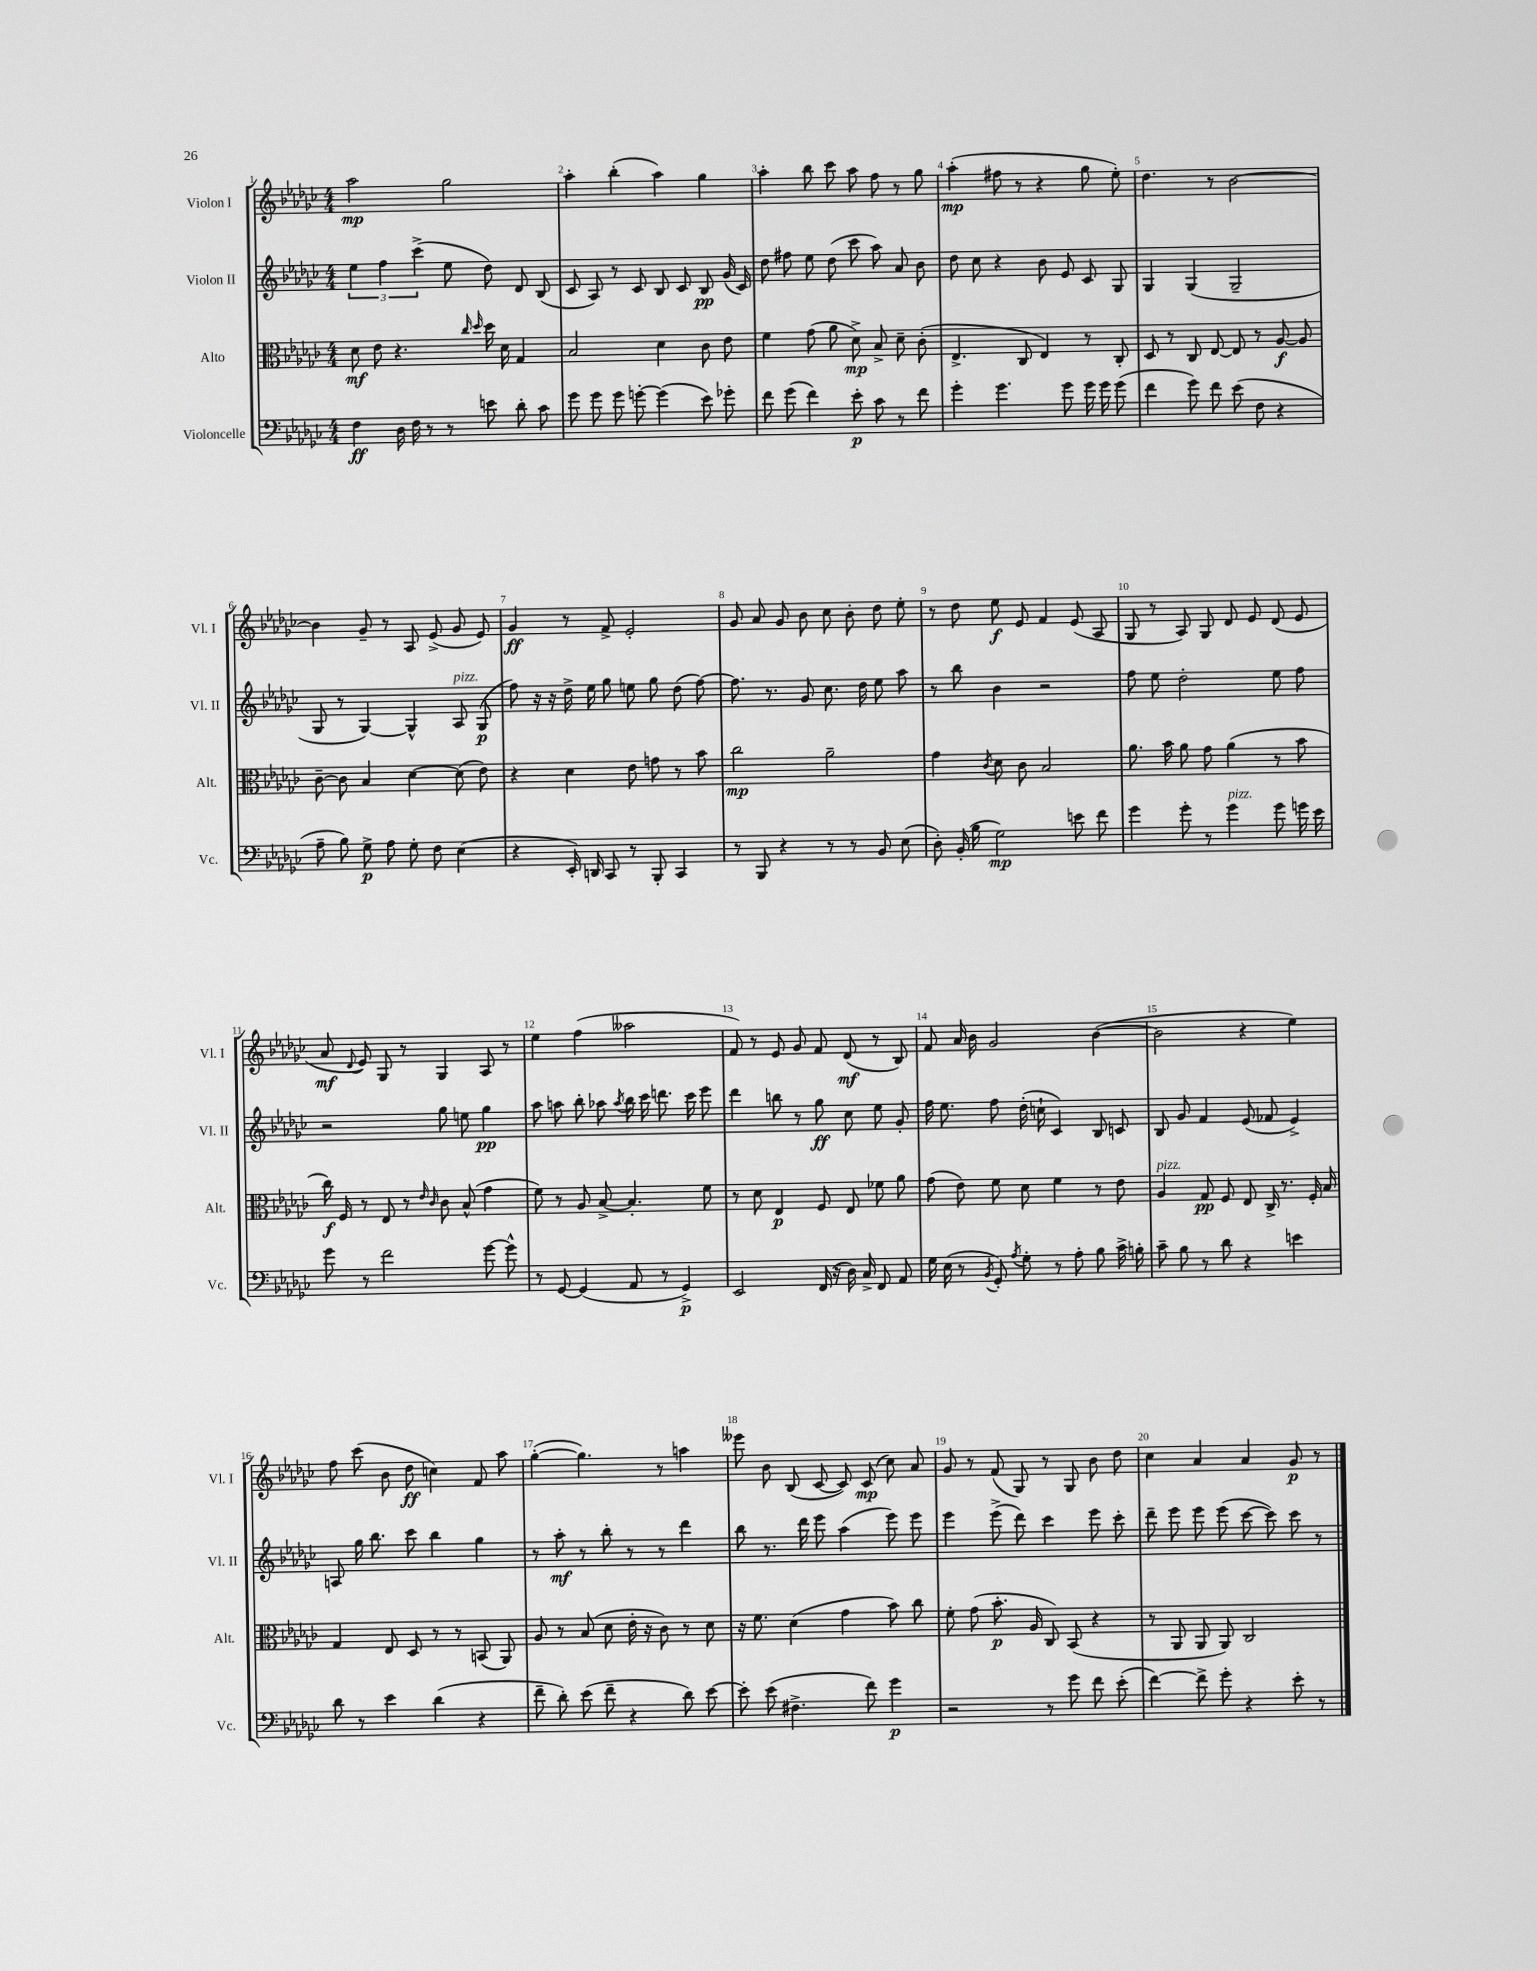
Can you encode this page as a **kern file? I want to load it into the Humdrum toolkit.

**kern	**dynam	**kern	**dynam	**kern	**dynam	**kern	**dynam
*part4	*part4	*part3	*part3	*part2	*part2	*part1	*part1
*staff4	*staff4	*staff3	*staff3	*staff2	*staff2	*staff1	*staff1
*I"Violoncelle	*	*I"Alto	*	*I"Violon II	*	*I"Violon I	*
*I'Vc.	*	*I'Alt.	*	*I'Vl. II	*	*I'Vl. I	*
*clefF4	*	*clefC3	*	*clefG2	*	*clefG2	*
*k[b-e-a-d-g-c-]	*	*k[b-e-a-d-g-c-]	*	*k[b-e-a-d-g-c-]	*	*k[b-e-a-d-g-c-]	*
*M4/4	*	*M4/4	*	*M4/4	*	*M4/4	*
=1	=1	=1	=1	=1	=1	=1	=1
4F\	ff	8d-\	mf	6ee-\	.	2aa-\	mp
.	.	8e-\	.	.	.	.	.
.	.	.	.	6ff\	.	.	.
16D-\	.	4.r	.	.	.	.	.
16F\	.	.	.	.	.	.	.
.	.	.	.	(6ccc-^\	.	.	.
8r	.	.	.	.	.	.	.
8r	.	.	.	8ee-\	.	2gg-\	.
.	.	16qqcc-/	.	.	.	.	.
.	.	16qqdd-/	.	.	.	.	.
8en\	.	16dd-\	.	8dd-\)	.	.	.
.	.	16d-\	.	.	.	.	.
8d-'\	.	4G-/	.	8d-/	.	.	.
8c-\	.	.	.	(8B-/	.	.	.
=2	=2	=2	=2	=2	=2	=2	=2
8g-\	.	2B-/	.	8c-/	.	4aa-'\	.
8g-\	.	.	.	8A-/)	.	.	.
8g-\	.	.	.	8r	.	(4bb-'\	.
[8gn'\	.	.	.	8c-/	.	.	.
(4g\]	.	4d-\	.	8B-/	.	4aa-\)	.
.	.	.	.	8c-/	.	.	.
8e-\)	.	8c-\	.	8B-/	pp	4gg-\	.
8g-X'\	.	8e-\	.	(16g-/	.	.	.
.	.	.	.	16c-/)	.	.	.
=3	=3	=3	=3	=3	=3	=3	=3
8f\	.	4f\	.	8dd-\	.	4aa-'\	.
(8g-\	.	.	.	8ff#X\	.	.	.
4f\)	.	(8g-\	.	8ee-\	.	8bb-\	.
.	.	8a-\	.	(8dd-\	.	8ccc-\	.
8e-'\	p	8d-^\)	mp	8ccc-\	.	8aa-\	.
8c-\	.	8B-^/	.	8aa-\)	.	8ff\	.
8r	.	8d-~\	.	8a-/	.	8r	.
8f\	.	(8c-'\	.	8b-\	.	8gg-\	.
=4	=4	=4	=4	=4	=4	=4	=4
4g-'\	.	4.E-^/	.	8dd-\	.	(4aa-'\	mp
.	.	.	.	8cc-\	.	.	.
4.g-\	.	.	.	4r	.	8ff#X\	.
.	.	8C-/	.	.	.	8r	.
.	.	4E-/)	.	8b-\	.	4r	.
8g-\	.	.	.	8e-/	.	.	.
16g-\	.	8r	.	8c-/	.	8gg-\	.
16g-\	.	.	.	.	.	.	.
(8g-\	.	8C-'/	.	8G-/	.	8ee-'\)	.
=5	=5	=5	=5	=5	=5	=5	=5
4f\	.	8D-/	.	4G-/	.	4.dd-\	.
.	.	8r	.	.	.	.	.
8g-\)	.	8C-/	.	(4G-/	.	.	.
8f\	.	[8E-/	.	.	.	8r	.
(8e-\	.	8E-/]	.	2G-~/	.	[2b-\	.
8F\	.	8r	.	.	.	.	.
4r	.	[8A-/	f	.	.	.	.
.	.	8A-/]	.	.	.	.	.
!!LO:LB:g=z
=6	=6	=6	=6	=6	=6	=6	=6
8A-~\	.	[8c-~\	.	8G-/	.	4b-\]	.
8B-\)	.	8c-\]	.	8r	.	.	.
8G-^\	p	4B-/	.	[4G-/)	.	8g-~/	.
8A-\	.	.	.	.	.	8r	.
8G-'\	.	[4d-\	.	4G-^^/]	.	8A-/	.
8F\	.	.	.	.	.	(8e-^/	.
!	!	!	!	!LO:TX:a:i:t=pizz.	!	!	!
(4E-\	.	(8d-\]	.	8A-/	.	8g-/	.
.	.	8e-\)	.	(8G-/	p	8e-/)	.
=7	=7	=7	=7	=7	=7	=7	=7
4r	.	4r	.	8ff\)	.	4g-/	ff
.	.	.	.	16r	.	.	.
.	.	.	.	16r	.	.	.
16EE-'/)	.	4d-\	.	16dd-^\	.	8r	.
16DDn/	.	.	.	16ee-\	.	.	.
8CC-/	.	.	.	8gg-\	.	8f^/	.
8r	.	8e-\	.	8een\	.	2e-'/	.
8BBB-'/	.	8gn\	.	8gg-\	.	.	.
4CC-/	.	8r	.	(8dd-\	.	.	.
.	.	8b-\	.	[8ff\)	.	.	.
=8	=8	=8	=8	=8	=8	=8	=8
8r	.	2cc-\	mp	8.ff\]	.	8g-/	.
8BBB-/	.	.	.	.	.	8a-/	.
.	.	.	.	8.r	.	.	.
4r	.	.	.	.	.	8g-/	.
.	.	.	.	8g-/	.	8b-\	.
8r	.	2a-~\	.	8.cc-\	.	8cc-\	.
8r	.	.	.	.	.	8b-'\	.
.	.	.	.	16dd-\	.	.	.
8BB-/	.	.	.	8ee-\	.	8dd-\	.
(8E-\	.	.	.	8aa-\	.	8ee-'\	.
=9	=9	=9	=9	=9	=9	=9	=9
8D-'\)	.	4g-\	.	8r	.	8r	.
(16BB-'/	.	.	.	8bb-\	.	8dd-\	.
16B-\	.	.	.	.	.	.	.
.	.	8qc-/	.	.	.	.	.
2G-\)	mp	8d-\	.	4b-\	.	8ee-\	f
.	.	8c-\	.	.	.	8e-/	.
.	.	2B-/	.	2r	.	4f/	.
8en\	.	.	.	.	.	(8e-/	.
8f\	.	.	.	.	.	8A-/	.
=10	=10	=10	=10	=10	=10	=10	=10
4g-\	.	8.a-\	.	8ff\	.	8G-/	.
.	.	.	.	8ee-\	.	8r	.
.	.	16b-\	.	.	.	.	.
8g-'\	.	8a-\	.	2dd-'\	.	8A-/)	.
8r	.	8g-\	.	.	.	8G-/	.
!LO:TX:a:i:t=pizz.	!	!	!	!	!	!	!
4g-\	.	(4a-\	.	.	.	8d-/	.
.	.	.	.	.	.	8e-/	.
8g-\	.	8r	.	8ee-\	.	(8d-/	.
16gn\	.	8b-\	.	8ff\	.	8e-/	.
16e-\	.	.	.	.	.	.	.
!!LO:LB:g=z
=11	=11	=11	=11	=11	=11	=11	=11
8g-\	.	16cc-\)	f	2r	.	8a-/	mf
.	.	16F/	.	.	.	.	.
.	.	.	.	.	.	8qqd-/	.
8r	.	8r	.	.	.	8e-/)	.
2f\	.	8E-/	.	.	.	8G-/	.
.	.	8r	.	.	.	8r	.
.	.	16qqe-/	.	.	.	.	.
.	.	16qqc-/	.	.	.	.	.
.	.	8c-\	.	8gg-\	.	4G-/	.
.	.	(8B-^^/	.	8een\	.	.	.
[8g-\	.	4g-\	.	4gg-\	pp	8A-/	.
8g-^^\]	.	.	.	.	.	8r	.
=12	=12	=12	=12	=12	=12	=12	=12
8r	.	8f\)	.	8aa-\	.	4ee-\	.
[8GG-/	.	8r	.	8aan\	.	.	.
(4GG-/]	.	8A-/	.	8bb-'\	.	(4ff\	.
.	.	[8B-^/	.	8aa-X\	.	.	.
.	.	.	.	8qaa-/	.	.	.
8AA-/	.	4.B-'/]	.	16bb-\	.	2aa--X\	.
.	.	.	.	16ccc-\	.	.	.
8r	.	.	.	8.dddn\	.	.	.
4GG-^/)	p	.	.	.	.	.	.
.	.	.	.	16ccc-\	.	.	.
.	.	8f\	.	8eee-\	.	.	.
=13	=13	=13	=13	=13	=13	=13	=13
2EE-/	.	8r	.	4ddd-\	.	8f/)	.
.	.	8d-\	.	.	.	8r	.
.	.	4E-/	p	8bbn\	.	8e-/	.
.	.	.	.	8r	.	8g-/	.
(16FF/	.	8F/	.	8gg-\	ff	8f/	.
16r	.	.	.	.	.	.	.
16D-\)	.	8E-/	.	8cc-\	.	(8d-/	mf
16C-^/	.	.	.	.	.	.	.
8FF/	.	8f-X\	.	8ee-\	.	8r	.
8AA-/	.	8a-\	.	8g-'/	.	8B-/)	.
=14	=14	=14	=14	=14	=14	=14	=14
16G-\	.	(8g-\	.	16ff\	.	8f/	.
(16E-\	.	.	.	8.ee-\	.	.	.
8r	.	8e-\)	.	.	.	16a-/	.
.	.	.	.	.	.	16b-\	.
8qBB-/	.	.	.	.	.	.	.
8GG-'/)	.	8f\	.	8ff\	.	2g-/	.
8qA-/	.	.	.	.	.	.	.
8G-'\	.	8d-\	.	(16dd-'\	.	.	.
.	.	.	.	16ccn`\	.	.	.
8r	.	4f\	.	4c-/)	.	.	.
8A-'\	.	.	.	.	.	.	.
8B-\	.	8r	.	8B-/	.	([4b-\	.
16c-^\	.	8e-\	.	8cn/	.	.	.
16Bn'\	.	.	.	.	.	.	.
=15	=15	=15	=15	=15	=15	=15	=15
!	!	!LO:TX:a:i:t=pizz.	!	!	!	!	!
8c-~\	.	4A-/	.	8B-/	.	2b-\]	.
8B-\	.	.	.	8g-/	.	.	.
8r	.	8G-/	pp	4f/	.	.	.
8d-\	.	8F/	.	.	.	.	.
4r	.	8E-/	.	(8e-/	.	4r	.
.	.	16C-^/	.	8f-X/	.	.	.
.	.	8.r	.	.	.	.	.
4en\	.	.	.	4e-^/)	.	4ee-\)	.
.	.	16F'/	.	.	.	.	.
.	.	16B-/	.	.	.	.	.
!!LO:LB:g=z
=16	=16	=16	=16	=16	=16	=16	=16
8d-\	.	4G-/	.	8An/	.	8ff\	.
8r	.	.	.	16gg-\	.	(8ccc-\	.
.	.	.	.	8.bb-\	.	.	.
4e-\	.	8E-/	.	.	.	8b-\	.
.	.	8D-/	.	8ccc-\	.	8dd-\	ff
(4d-\	.	8r	.	4bb-\	.	4ccn\)	.
.	.	8r	.	.	.	.	.
4r	.	(8BBn/	.	4gg-\	.	8f/	.
.	.	8AA-/)	.	.	.	8aa-\	.
=17	=17	=17	=17	=17	=17	=17	=17
8f~\	.	8A-/	.	8r	.	([4gg-'\	.
8d-'\)	.	8r	.	8aa-'\	mf	.	.
(8e-\	.	(8B-/	.	8r	.	4.gg-\])	.
8f~\	.	8d-\	.	8bb-'\	.	.	.
4r	.	16e-'\	.	8r	.	.	.
.	.	16r	.	.	.	.	.
.	.	8c-\)	.	8r	.	8r	.
8d-\)	.	8r	.	4ddd-\	.	4aan\	.
[8e-\	.	8d-\	.	.	.	.	.
=18	=18	=18	=18	=18	=18	=18	=18
8e-'\]	.	16r	.	8bb-\	.	8eee--X\	.
.	.	8.f\	.	.	.	.	.
(8e-\	.	.	.	8.r	.	8b-\	.
4.F#X^\	.	(4d-\	.	.	.	(8B-/	.
.	.	.	.	16ddd-\	.	.	.
.	.	.	.	8eee-\	.	[8c-/	.
.	.	4g-\	.	(4aa-\	.	8c-/])	.
8f\)	.	.	.	.	.	(8c-/	mp
4g-\	p	8b-\)	.	8eee-\)	.	8cc-\)	.
.	.	8cc-\	.	8eee-\	.	8a-/	.
=19	=19	=19	=19	=19	=19	=19	=19
2r	.	8f'\	.	4eee-\	.	8g-/	.
.	.	(8g-\	.	.	.	8r	.
.	.	8.b-'\	p	(8eee-^\	.	(8f/	.
.	.	.	.	8ddd-\)	.	8G-/)	.
.	.	16A-/	.	.	.	.	.
8r	.	8C-/)	.	4ccc-\	.	8r	.
8g-\	.	(8BB-/	.	.	.	8G-/	.
8f\	.	4r	.	8eee-\	.	8b-\	.
(8e-'\	.	.	.	8ccc-'\	.	8dd-\	.
=20	=20	=20	=20	=20	=20	=20	=20
[4f\)	.	8r	.	8ddd-~\	.	4cc-\	.
.	.	8AA-/	.	8eee-\	.	.	.
8f^\]	.	8AA-/	.	8eee-\	.	4a-/	.
8g-'\	.	8AA-/)	.	(8eee-\	.	.	.
4r	.	2C-/	.	[8ccc-\	.	4a-/	.
.	.	.	.	8ccc-\])	.	.	.
8e-'\	.	.	.	8ccc-\	.	8g-/	p
8r	.	.	.	8r	.	8r	.
==	==	==	==	==	==	==	==
*-	*-	*-	*-	*-	*-	*-	*-
